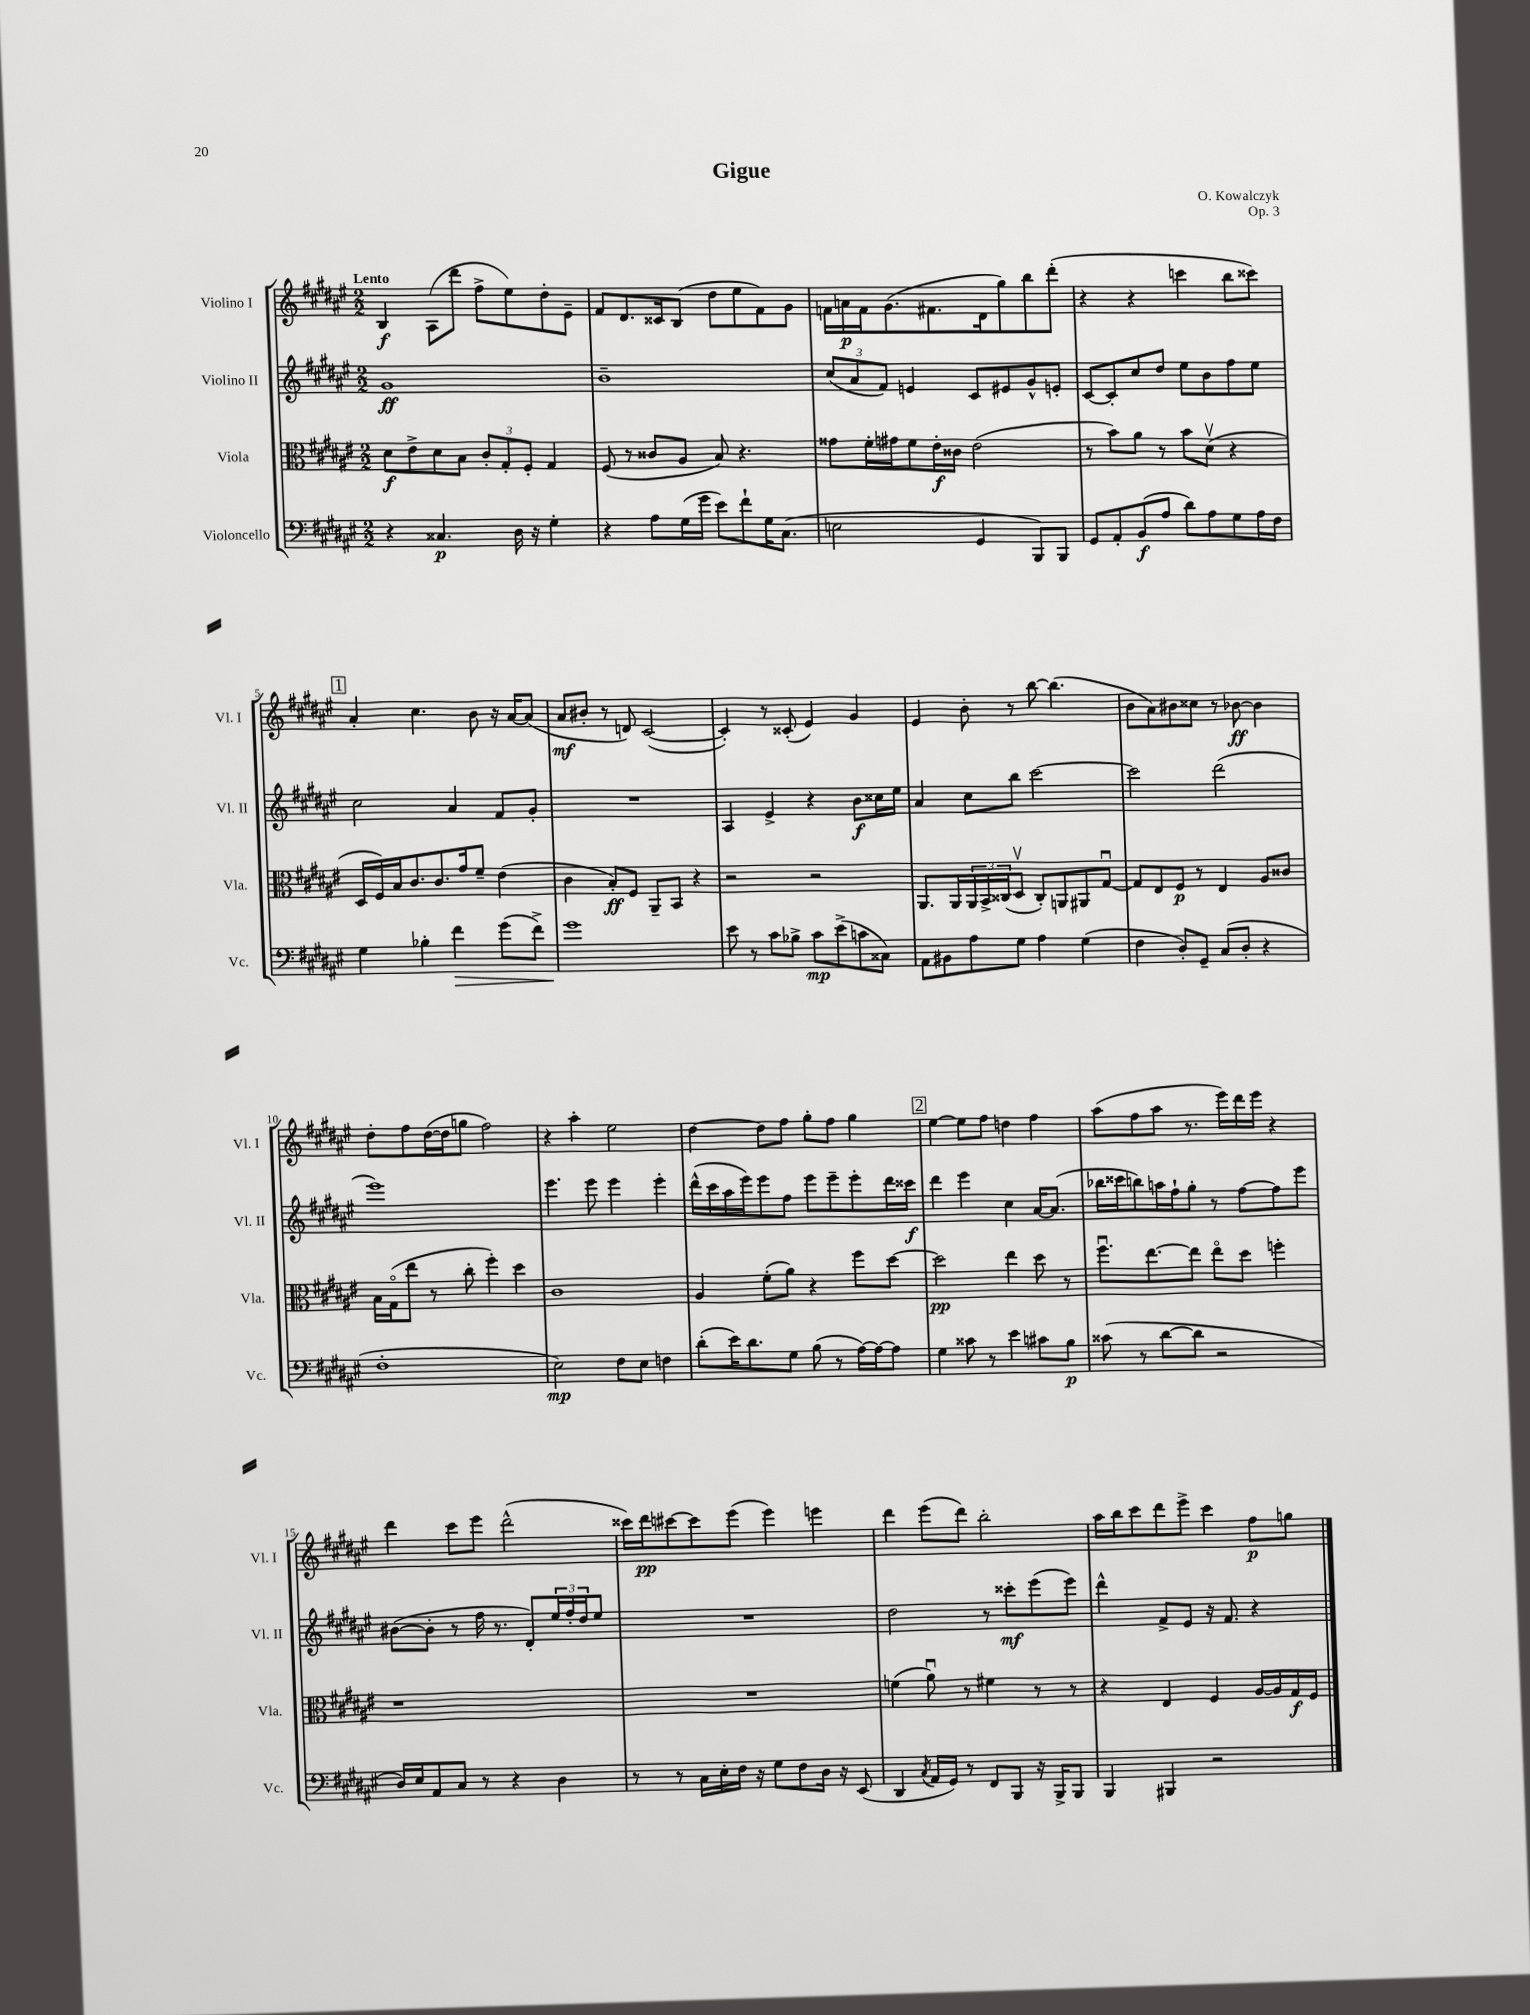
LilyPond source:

\header { title = "Gigue" composer = "O. Kowalczyk" opus = "Op. 3" }
<<
\new StaffGroup <<
\new Staff = "s0" \with { instrumentName = "Violino I" shortInstrumentName = "Vl. I" } {
    \clef treble \key fis \major \numericTimeSignature \time 2/2 \tempo "Lento"
    b4\f ais8( dis'''8 fis''8-> eis''8) dis''8-. eis'8-- |
    fis'8 dis'8. cisis'16 b8( dis''8 eis''8 fis'8) gis'8 |
    f'16 a'16\p f'16 gis'8.( fis'8. dis'16 gis''8) b''8 dis'''8-.( |
    r4 r4 c'''4 b''8 cisis'''8) |
    \mark \markup { \box "1" } ais'4-. cis''4. b'8 r16 ais'16~ ais'8( |
    ais'8\mf bis'8-. r8 d'8) cis'2~( |
    cis'4-.) r8 cisis'8-.( eis'4) gis'4 |
    eis'4 b'8-. r8 b''8~ b''4.( |
    b'8 ais'8) bis'8 cisis''8 r8 bes'8~\ff bes'4 |
    dis''8-. fis''8 dis''16~( dis''16 g''8 fis''2) |
    r4 ais''4-. eis''2 |
    dis''4~ dis''8 fis''8 gis''8-. fis''8 gis''4 |
    \mark \markup { \box "2" } eis''4~ eis''8 fis''8 d''4 fis''4 |
    ais''8( fis''8 ais''8 r8. eis'''16) dis'''16 eis'''16 r4 |
    dis'''4 cis'''8 eis'''8 dis'''2-^( |
    cisis'''16) dis'''16\pp cis'''8~ cis'''8 eis'''8( eis'''4) e'''4 |
    dis'''4 eis'''8( dis'''8) b''2-. |
    ais''16 b''16 cis'''8 dis'''8 eis'''8-> cis'''4 fis''8\p g''8 \bar "|." |
}
\new Staff = "s1" \with { instrumentName = "Violino II" shortInstrumentName = "Vl. II" } {
    \clef treble \key fis \major \numericTimeSignature \time 2/2
    gis'1\ff |
    b'1-- |
    \tuplet 3/2 { cis''8( ais'8 fis'8) } e'4 cis'8 eis'8 gis'8-^ e'8-. |
    cis'8~ cis'8-. cis''8 dis''8 eis''8 b'8 fis''8 eis''8 |
    \mark \markup { \box "1" } cis''2 ais'4 fis'8 gis'8-. |
    R1 |
    ais4 eis'4-> r4 b'8\f cisis''16 eis''16 |
    ais'4 cis''8 b''8 cis'''2~ |
    cis'''2 dis'''2( |
    eis'''1) |
    eis'''4. eis'''8 eis'''4 eis'''4-. |
    dis'''16-^( cis'''16 ais''16 eis'''16) eis'''8 fis''8 eis'''8 eis'''8-- eis'''8-. dis'''16 cisis'''16\f |
    \mark \markup { \box "2" } dis'''4 eis'''4 cis''4 ais'16~ ais'8.( |
    bes''16 cisis'''16 b''8) a''16 fis''16-! gis''8-. r8 fis''8~ fis''8 eis'''8 |
    bis'8~( bis'8-. r8 fis''16 r8. dis'8-.) \tuplet 3/2 { eis''16 fis''16-. dis''16 } eis''8 |
    R1 |
    dis''2 r8 cisis'''8-.\mf eis'''8( eis'''8) |
    dis'''4-^ fis'8-> eis'8 r16 fis'8. r4 \bar "|." |
}
\new Staff = "s2" \with { instrumentName = "Viola" shortInstrumentName = "Vla." } {
    \clef alto \key fis \major \numericTimeSignature \time 2/2
    dis'8\f eis'8-> dis'8 b8 \tuplet 3/2 { cis'8-. gis8-. fis8-. } gis4 |
    fis8( r8 cisis'8 ais8 b8) r4. |
    gisis'8 fis'16-. gis'16 fis'8 eis'16-.\f cisis'16 eis'2( |
    r8 b'8) ais'8 r8 b'8 dis'8\upbow( r4 |
    \mark \markup { \box "1" } dis16 fis16) b16 cis'8. cis'8. gis'16 fis'8-- eis'4( |
    cis'4 b8-.\ff) fis8 ais,8-- b,8 r4 |
    r2 r2 |
    ais,8. ais,16 \tuplet 3/2 { ais,16 b,16-> cisis16( } dis8\upbow cisis8-.) a,8 ais,8 gis8~\downbow |
    gis8 eis8 fis8\p r8 eis4 ais8 cisis'8 |
    b16 gis16\flageolet( eis''8 r8 cis''8-. fis''4-.) dis''4 |
    cis'1 |
    ais4 fis'8-.( ais'8) r4 fis''8 dis''8~ |
    \mark \markup { \box "2" } dis''2\pp eis''4 dis''8 r8 |
    fis''8.\downbow eis''8.~ eis''8 eis''8\flageolet dis''8 f''4-. |
    r1 |
    R1 |
    f'4( ais'8\downbow) r8 fis'4 r8 r8 |
    r4 eis4 fis4 ais16~ ais16 gis16\f fis16 \bar "|." |
}
\new Staff = "s3" \with { instrumentName = "Violoncello" shortInstrumentName = "Vc." } {
    \clef bass \key fis \major \numericTimeSignature \time 2/2
    r4 cisis4.\p dis16 r16 gis4-. |
    r4 ais8 gis16( gis'16 eis'8) fis'8-! gis16 cis8.( |
    e2 gis,4 b,,8) b,,8 |
    gis,8 ais,8-. b,8\f( ais8 dis'8) ais8 gis8 ais16 fis16 |
    \mark \markup { \box "1" } gis4 bes4-. fis'4\> gis'8( fis'8->) |
    gis'1\! |
    eis'8 r8 cis'8 bes8-> cis'8\mp eis'8->( c'8 cisis8) |
    ais,8 bis,8 ais8 gis8 ais4 gis4( |
    fis4 dis8-.) gis,8-- cis8( dis8-. r4 |
    fis1-. |
    eis2\mp) fis8 eis8 f4 |
    dis'8-.( eis'16) dis'8. gis8 b8( r8 ais16~) ais16~ ais8 |
    \mark \markup { \box "2" } gis4 cisis'8 r8 eis'4 cis'8 b8\p |
    cisis'8( r8 dis'8~ dis'8 r2 |
    dis16) eis16 ais,8 cis8 r8 r4 dis4 |
    r8 r8 cis16 eis16-. fis16 r16 gis8 fis8 dis16 r16 eis,8( |
    dis,4 \acciaccatura { cis8 } ais,16 gis,16) r8 fis,8 b,,8 r16 b,,16-> b,,8 |
    b,,4 bis,,4 r2 \bar "|." |
}
>>
>>
